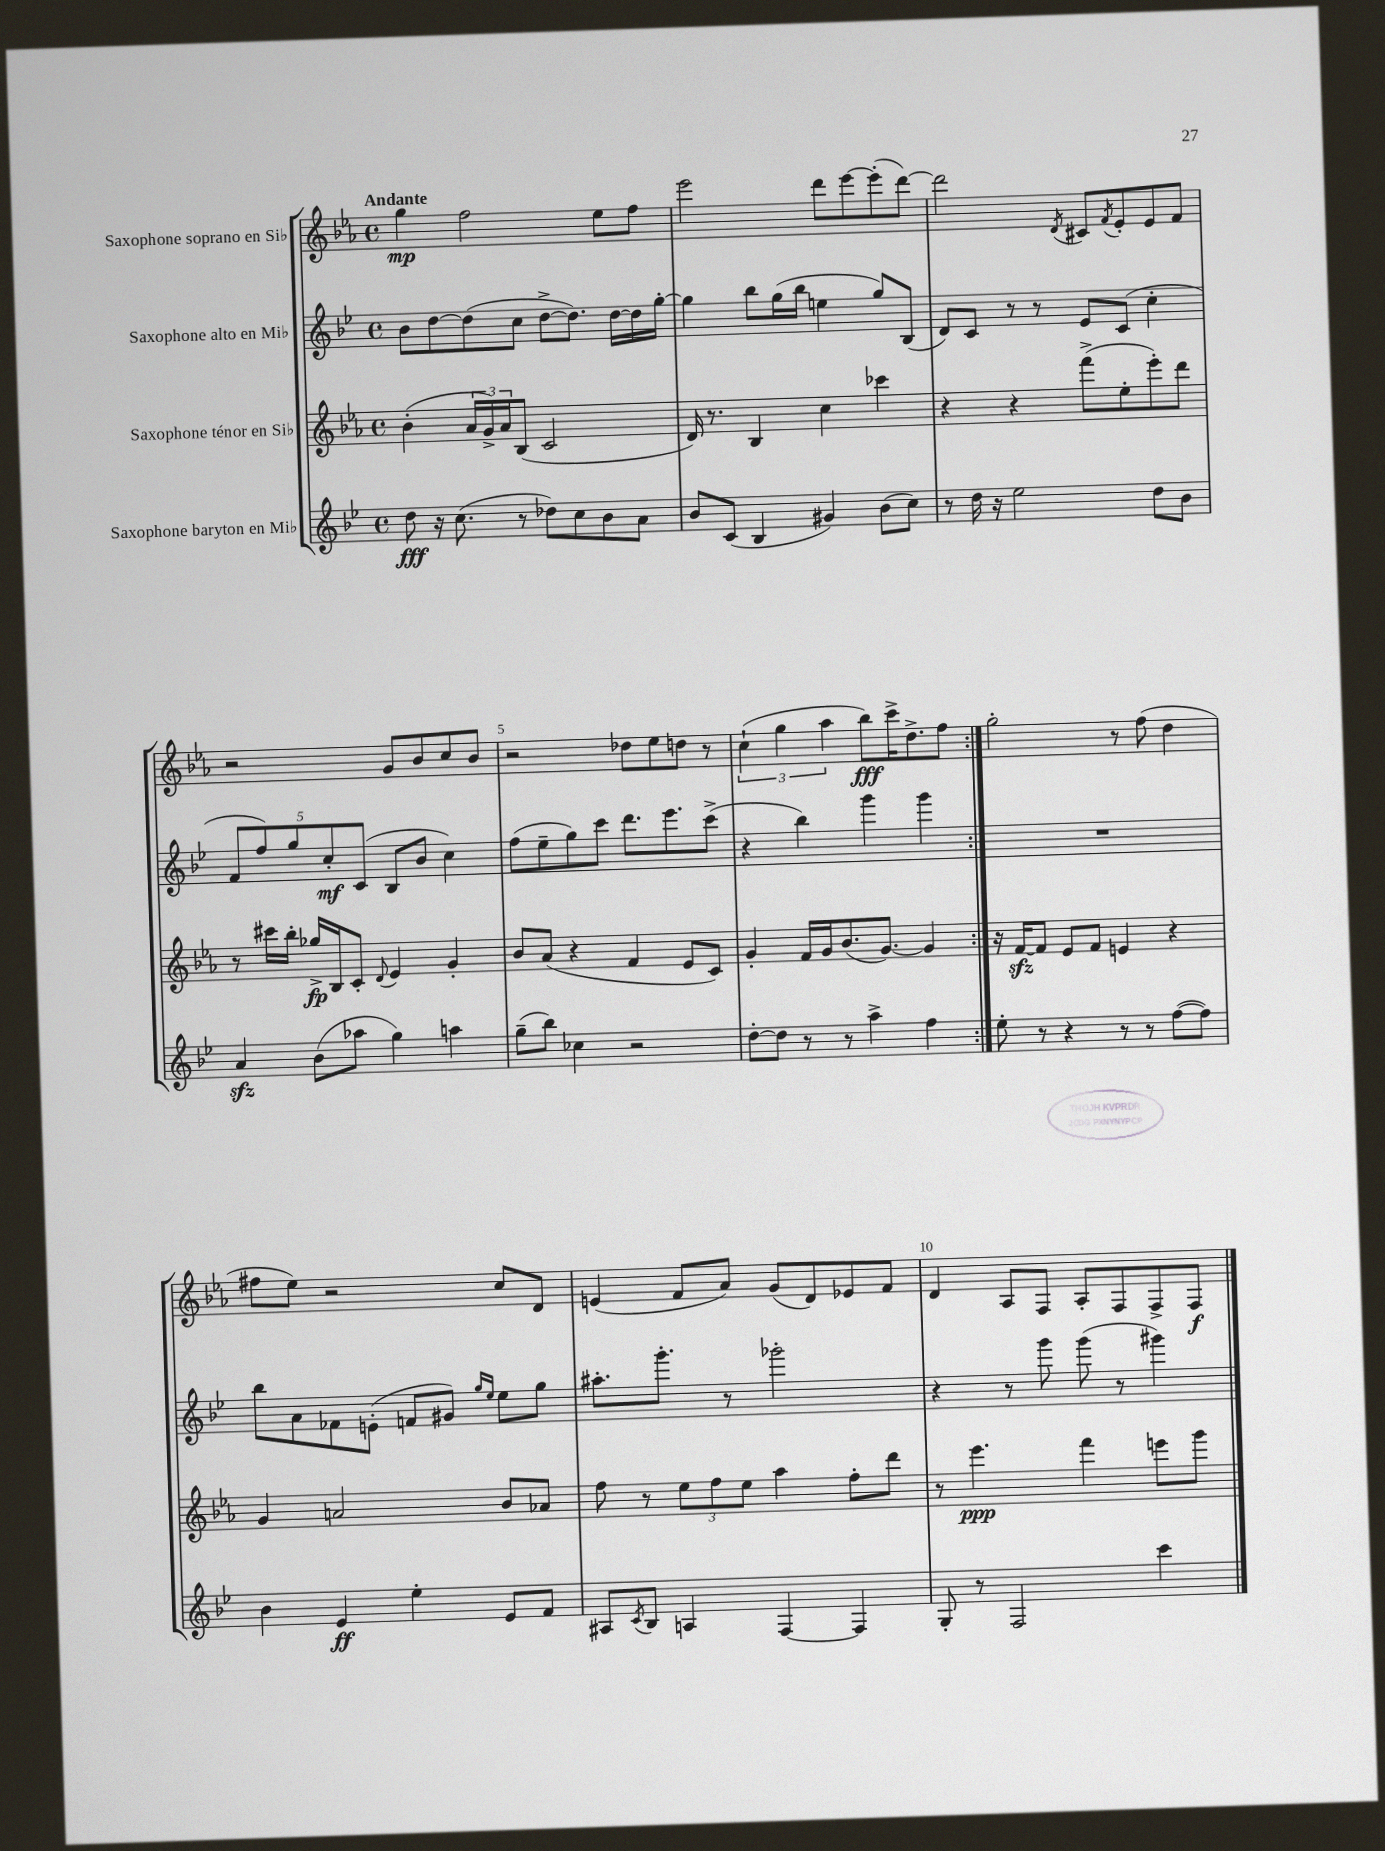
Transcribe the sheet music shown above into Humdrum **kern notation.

**kern	**dynam	**kern	**dynam	**kern	**dynam	**kern	**dynam
*part4	*part4	*part3	*part3	*part2	*part2	*part1	*part1
*staff4	*staff4	*staff3	*staff3	*staff2	*staff2	*staff1	*staff1
*I"Saxophone baryton en Mi♭	*	*I"Saxophone ténor en Si♭	*	*I"Saxophone alto en Mi♭	*	*I"Saxophone soprano en Si♭	*
*clefG2	*	*clefG2	*	*clefG2	*	*clefG2	*
*k[b-e-]	*	*k[b-e-a-]	*	*k[b-e-]	*	*k[b-e-a-]	*
*M4/4	*	*M4/4	*	*M4/4	*	*M4/4	*
*met(c)	*	*met(c)	*	*met(c)	*	*met(c)	*
=1	=1	=1	=1	=1	=1	=1	=1
!	!	!	!	!	!	!LO:TX:a:B:t=Andante	!
8dd\	fff	(4b-'\	.	8b-\L	.	4gg\	mp
16r	.	.	.	[8dd\	.	.	.
(8.cc\	.	.	.	.	.	.	.
.	.	24a-/LL	.	(8dd\]	.	2ff\	.
.	.	24g^/)	.	.	.	.	.
.	.	24a-/J	.	.	.	.	.
8r	.	(8B-/J	.	8cc\J	.	.	.
8dd-X\L)	.	2c/	.	[8dd^\L	.	.	.
8cc\	.	.	.	8.dd\J])	.	.	.
8b-\	.	.	.	.	.	8ee-\L	.
.	.	.	.	[16dd\LL	.	.	.
8a\J	.	.	.	16dd\]	.	8ff\J	.
.	.	.	.	[16gg'\JJ	.	.	.
=2	=2	=2	=2	=2	=2	=2	=2
8b-/L	.	16d/)	.	4gg\]	.	2eee-\	.
.	.	8.r	.	.	.	.	.
(8c/J	.	.	.	.	.	.	.
4B-/	.	4B-/	.	8bb-\L	.	.	.
.	.	.	.	(16gg\L	.	.	.
.	.	.	.	16bb-\JJ	.	.	.
4g#X/)	.	4cc\	.	4een\	.	8ddd\L	.
.	.	.	.	.	.	[8eee-\	.
(8b-\L	.	4ccc-X\	.	8gg/L)	.	(8eee-'\]	.
8cc\J)	.	.	.	(8B-/J	.	[8ddd\J)	.
=3	=3	=3	=3	=3	=3	=3	=3
8r	.	4r	.	8d/L)	.	2ddd\]	.
16dd\	.	.	.	8c/J	.	.	.
16r	.	.	.	.	.	.	.
2ee-\	.	4r	.	8r	.	.	.
.	.	.	.	8r	.	.	.
.	.	.	.	.	.	8qd/	.
.	.	(8fff^\L	.	8e-/L	.	8c#X/L	.
.	.	.	.	.	.	8qf/	.
.	.	8ee-'\	.	(8c/J	.	8e-'/	.
8dd\L	.	8eee-'\)	.	4cc'\	.	8e-/	.
8b-\J	.	8ddd\J	.	.	.	8f/J	.
!!LO:LB:g=z
=4	=4	=4	=4	=4	=4	=4	=4
4azz/	.	8r	.	10f/L	.	2r	.
.	.	.	.	10ff/)	.	.	.
.	.	16ccc#X\LL	.	.	.	.	.
.	.	16bb-'\JJ	.	.	.	.	.
.	.	.	.	10gg/	.	.	.
(8b-\L	.	16gg-X^/LL	fp	.	.	.	.
.	.	.	.	10cc'/	mf	.	.
.	.	16B-/J	.	.	.	.	.
8aa-X\J	.	8c'/J	.	.	.	.	.
.	.	.	.	(10c/J	.	.	.
.	.	8qqd/	.	.	.	.	.
4gg\)	.	4e-/	.	8B-/L	.	8g/L	.
.	.	.	.	8b-/J	.	8b-/	.
4aan\	.	4g'/	.	4cc\)	.	8cc/	.
.	.	.	.	.	.	8b-/J	.
=5	=5	=5	=5	=5	=5	=5	=5
(8gg~\L	.	8b-/L	.	(8ff\L	.	2r	.
8bb-\J)	.	(8a-/J	.	8ee-~\	.	.	.
4cc-X\	.	4r	.	8gg\)	.	.	.
.	.	.	.	8ccc\J	.	.	.
2r	.	4f/	.	8.ddd\L	.	8dd-X\L	.
.	.	.	.	.	.	8ee-\	.
.	.	.	.	8.eee-\	.	.	.
.	.	8e-/L	.	.	.	8ddn\J	.
.	.	8c/J)	.	(8ccc^\J	.	8r	.
=6	=6	=6	=6	=6	=6	=6	=6
[8dd'\L	.	4g'/	.	4r	.	(6cc`\	.
8dd\J]	.	.	.	.	.	.	.
.	.	.	.	.	.	6gg\	.
8r	.	16f/LL	.	4bb-\)	.	.	.
.	.	16g/J	.	.	.	.	.
.	.	.	.	.	.	6aa-\	.
8r	.	(8.b-/	.	.	.	.	.
4aa^\	.	.	.	4ggg\	.	8bb-\L)	fff
.	.	[8.g/J)	.	.	.	.	.
.	.	.	.	.	.	16ccc^\K	.
.	.	.	.	.	.	8.dd^\	.
4ff\	.	4g/]	.	4ggg\	.	.	.
.	.	.	.	.	.	8ff\J	.
=7:|!	=7:|!	=7:|!	=7:|!	=7:|!	=7:|!	=7:|!	=7:|!
8ee-'\	.	16r	.	1r	.	2gg'\	.
.	.	[16fzz/KL	.	.	.	.	.
8r	.	8f/J]	.	.	.	.	.
4r	.	8e-/L	.	.	.	.	.
.	.	8f/J	.	.	.	.	.
8r	.	4en/	.	.	.	8r	.
8r	.	.	.	.	.	(8ff\	.
([8ff\L	.	4r	.	.	.	4dd\	.
8ff\J])	.	.	.	.	.	.	.
!!LO:LB:g=z
=8	=8	=8	=8	=8	=8	=8	=8
4b-\	.	4g/	.	8bb-\L	.	8ff#X\L	.
.	.	.	.	8a\	.	8ee-\J)	.
4e-/	ff	2an/	.	8f-X\	.	2r	.
.	.	.	.	(8en'\J	.	.	.
4ee-'\	.	.	.	8fn/L	.	.	.
.	.	.	.	8g#X/J)	.	.	.
.	.	.	.	16qqgg/LL	.	.	.
.	.	.	.	16qqee-/JJ	.	.	.
8e-/L	.	8b-/L	.	8ee-\L	.	8cc/L	.
8f/J	.	8a-X/J	.	8gg\J	.	8d/J	.
=9	=9	=9	=9	=9	=9	=9	=9
8A#X/L	.	8ff\	.	8.aa#X'\L	.	(4en/	.
8qc/	.	.	.	.	.	.	.
8B-/J	.	8r	.	.	.	.	.
.	.	.	.	8.ggg'\J	.	.	.
4An/	.	12ee-\L	.	.	.	8f/L	.
.	.	12ff\	.	.	.	.	.
.	.	.	.	8r	.	8a-/J)	.
.	.	12ee-\J	.	.	.	.	.
[4F/	.	4aa-\	.	2ggg-X'\	.	(8g/L	.
.	.	.	.	.	.	8d/)	.
4F/]	.	8ff'\L	.	.	.	8e-X/	.
.	.	8ddd\J	.	.	.	8f/J	.
=10	=10	=10	=10	=10	=10	=10	=10
8G'/	.	8r	.	4r	.	4d/	.
8r	.	4.eee-\	ppp	.	.	.	.
2F/	.	.	.	8r	.	8A-/L	.
.	.	.	.	8ggg\	.	8F/J	.
.	.	4fff\	.	(8ggg\	.	8A-'/L	.
.	.	.	.	8r	.	8F/	.
4ccc\	.	8eeen\L	.	4ggg#X\)	.	8F^/	.
.	.	8ggg\J	.	.	.	8F/J	f
==	==	==	==	==	==	==	==
*-	*-	*-	*-	*-	*-	*-	*-
